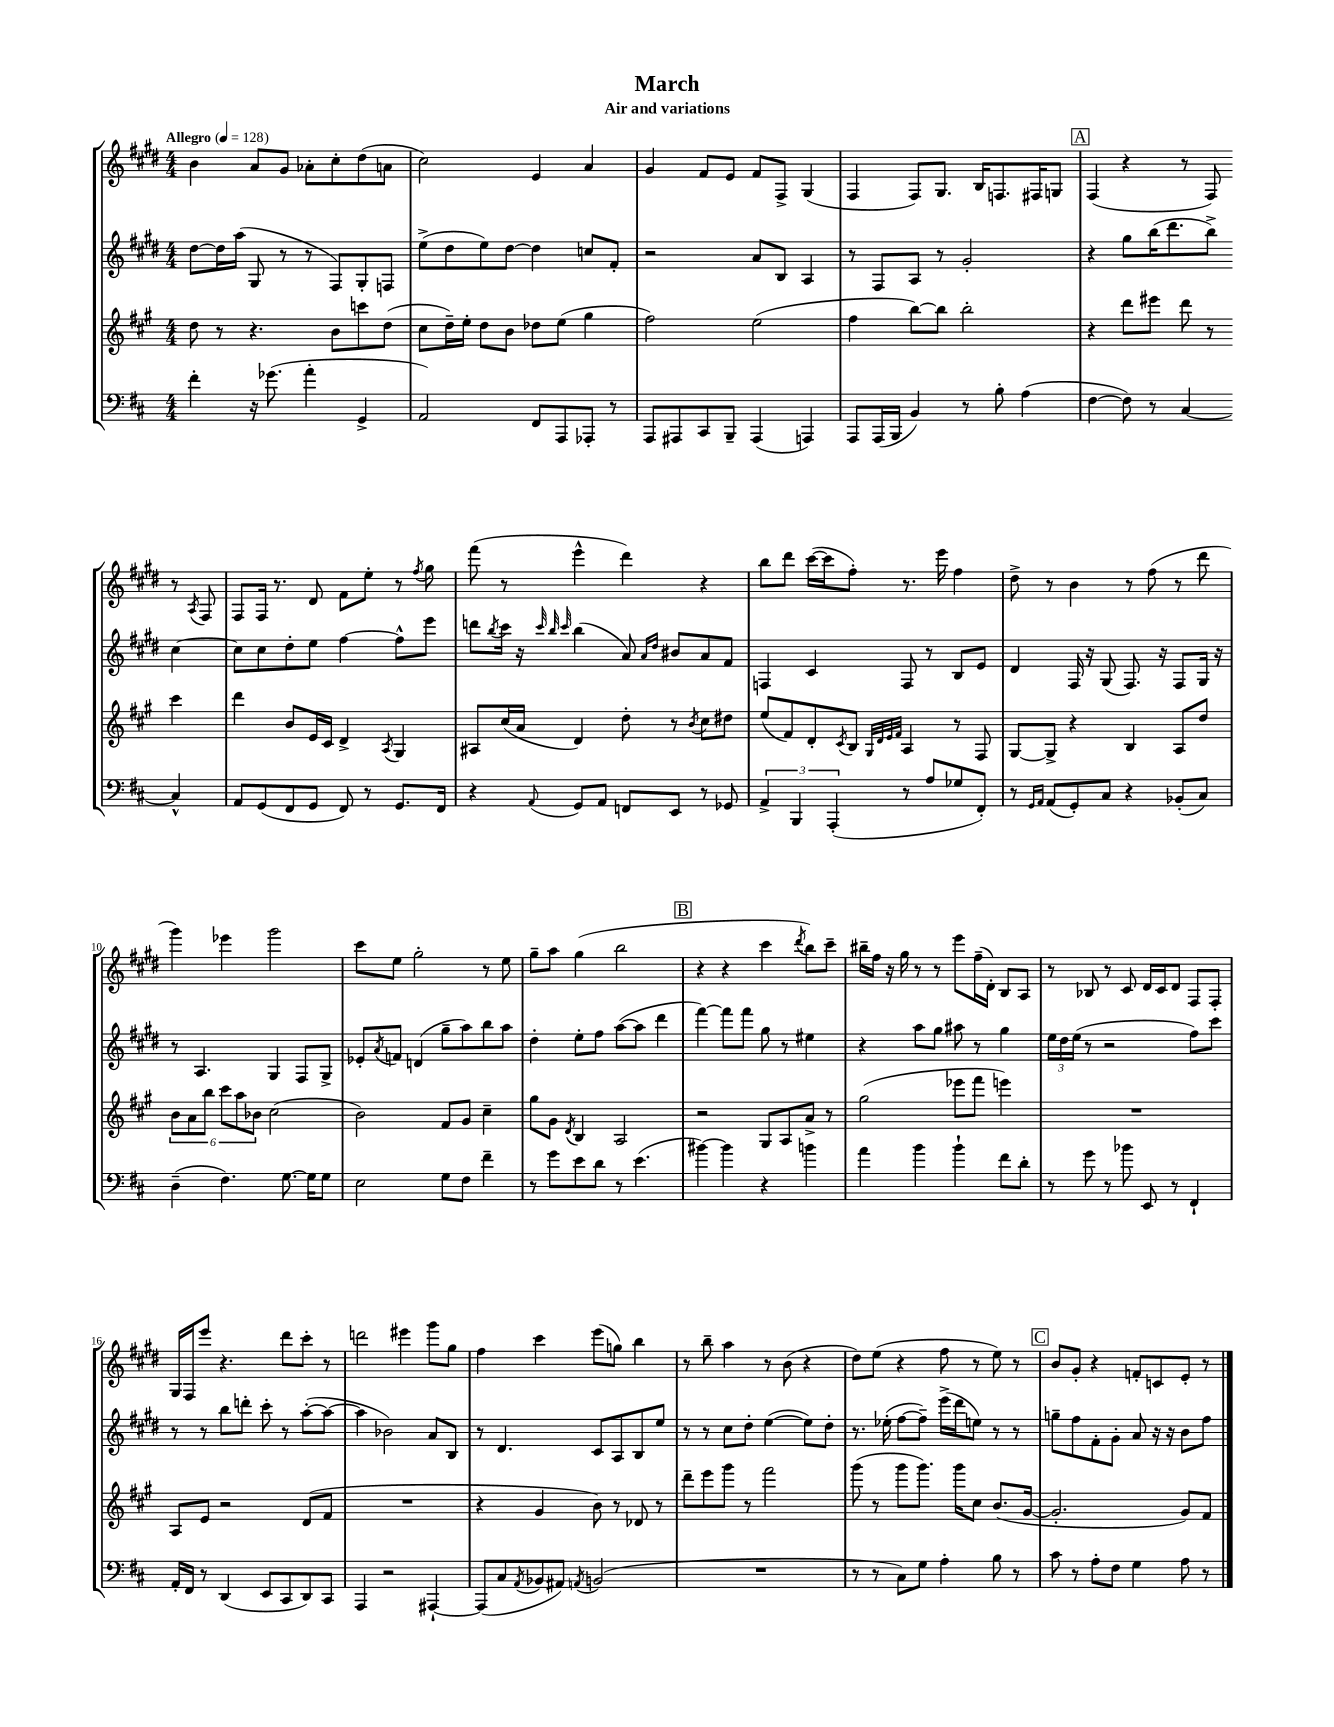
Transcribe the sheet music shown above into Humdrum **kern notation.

**kern	**kern	**kern	**kern
*part4	*part3	*part2	*part1
*staff4	*staff3	*staff2	*staff1
*clefF4	*clefG2	*clefG2	*clefG2
*k[f#c#]	*k[f#c#g#]	*k[f#c#g#d#]	*k[f#c#g#d#]
*M4/4	*M4/4	*M4/4	*M4/4
*MM128	*MM128	*MM128	*MM128
=1	=1	=1	=1
!	!	!	!LO:TX:a:B:t=Allegro
4f#'\	8dd\	[8dd#\L	4b\
.	8r	16dd#\L]	.
.	.	(16aa\JJ	.
16r	4.r	8G#/	8a/L
(8.g-X\	.	.	.
.	.	8r	8g#/J
4a'\	.	8r	8a-X'\L
.	8b\L	8F#/L)	8cc#'\
4GG^/	8cccn\	8G#'/	(8dd#\
.	(8dd\J	8Fn/J	8an\J
=2	=2	=2	=2
2AA/)	8cc#\L	(8ee^\L	2cc#\)
.	16dd~\L)	8dd#\	.
.	16ee'\JJ	.	.
.	8dd\L	8ee\)	.
.	8b\J	[8dd#\J	.
8FF#/L	8dd-X\L	4dd#\]	4e/
8AAA/	(8ee\J	.	.
8AAA-X'/J	4gg#\	8ccn/L	4a/
8r	.	8f#'/J	.
=3	=3	=3	=3
8AAA/L	2ff#\)	2r	4g#/
8AAA#X/	.	.	.
8CC#/	.	.	8f#/L
8BBB~/J	.	.	8e/J
(4AAA#/	(2ee\	8a/L	8f#/L
.	.	8B/J	8F#^/J
4AAAn/)	.	4A/	(4G#/
=4	=4	=4	=4
8AAA/L	4ff#\	8r	4F#/
(16AAA/L	.	8F#/L	.
16BBB/JJ	.	.	.
4BB/)	[8bb\L)	8A/J	8F#/L)
.	8bb\J]	8r	8.G#/J
8r	2bb'\	2g#'/	.
.	.	.	16B/KL
8B'\	.	.	8.Fn/
(4A\	.	.	.
.	.	.	16F#X/K
.	.	.	8Gn/J
!!LO:REH:place=s1:t=A
=5	=5	=5	=5
[4F#\	4r	4r	(4F#/
8F#\])	8ddd\L	8gg#\L	4r
8r	8eee#X\J	(16bb\K	.
.	.	8.ddd#\	.
[4C#/	8ddd\	.	8r
.	8r	8bb^\J)	8F#/)
4C#^^/]	4ccc#\	[4cc#\	8r
.	.	.	8qA/
.	.	.	8F#/
!!LO:LB:g=z
=6	=6	=6	=6
8AA/L	4ddd\	8cc#\L]	8F#/L
(8GG/	.	8cc#\	16F#/Jk
.	.	.	8.r
8FF#/	8b/L	8dd#'\	.
8GG/J	16e/L	8ee\J	8d#/
.	16c#/JJ	.	.
8FF#/)	4d^/	[4ff#\	8f#\L
8r	.	.	8ee'\J
.	8qA/	.	.
8.GG/L	4G#/	8ff#^^\L]	8r
.	.	.	8qff#/
.	.	8eee\J	8gg#\
16FF#/Jk	.	.	.
=7	=7	=7	=7
4r	8A#X/L	8dddn\L	(8fff#\
.	.	8qbb/	.
.	(16cc#/L	16ccc#\Jk	8r
.	16a/JJ	16r	.
.	.	32qqccc#/	.
.	.	32qqbb/	.
8qqAA/	.	32qqccc#/	.
8GG/L	4d/)	(4bb\	4eee^^\
8AA/J	.	.	.
8FFn/L	8dd'\	8a/)	4ddd#\)
.	.	16qqa/LL	.
.	.	16qqdd#/JJ	.
8EE/J	8r	8b#X/L	.
.	8qb/	.	.
8r	8cc#\L	8a/	4r
8GG-X/	8dd#X\J	8f#/J	.
=8	=8	=8	=8
6AA^/	(8ee/L	4Fn/	8bb\L
.	8f#/)	.	8ddd#\J
6BBB/	.	.	.
.	8d'/	4c#/	([16ccc#\LL
.	.	.	16ccc#\J]
(6AAA'/	.	.	.
.	8qc#/	.	.
.	8B/J	.	8ff#'\J)
.	32qqG#/LLL	.	.
.	32qqd/	.	.
.	32qqe/	.	.
.	32qqf#/JJJ	.	.
8r	4A/	8F/	8.r
8A/L	.	8r	.
.	.	.	16eee\
8G-X/	8r	8B/L	4ff#\
8FF#'/J)	8F#/	8e/J	.
=9	=9	=9	=9
8r	[8G#/L	4d#/	8dd#^\
16qqGG/LL	.	.	.
16qqAA/JJ	.	.	.
(8AA/L	8G#^/J]	.	8r
8GG'/)	4r	16F#/	4b\
.	.	16r	.
8C#/J	.	(8G#/	.
4r	4B/	8.F#/)	8r
.	.	.	(8ff#\
.	.	16r	.
(8BB-X'/L	8A/L	8F#/L	8r
8C#/J)	8dd/J	16G#/Jk	8ddd#\
.	.	16r	.
!!LO:LB:g=z
=10	=10	=10	=10
(4D~\	12b\L	8r	4ggg#\)
.	12a\	.	.
.	.	4.A/	.
.	12bb\J	.	.
4.F#\)	12ccc#\L	.	4eee-X\
.	12aa\	.	.
.	12b-X\J	.	.
.	(2cc#\	4G#/	2ggg#\
[8.G\	.	.	.
.	.	8F#/L	.
16G\KL]	.	.	.
8G\J	.	8G#^/J	.
=11	=11	=11	=11
2E\	2b\)	8e-X'/L	8ccc#\L
.	.	8qa/	.
.	.	8fn/J	8ee\J
.	.	(4dn/	2gg#'\
8G\L	8f#/L	8gg#~\L	.
8F#\J	8g#/J	8aa\)	.
4f#~\	4cc#~\	8bb\	8r
.	.	8aa\J	8ee\
=12	=12	=12	=12
8r	8gg#\L	4dd#'\	8gg#~\L
8g\L	8g#\J	.	8aa\J
.	8qd/	.	.
8e\	4B/	8ee'\L	(4gg#\
8d\J	.	8ff#\J	.
8r	2A/	([8aa\L	2bb\
(4.e\	.	8aa\J]	.
.	.	4ddd#\	.
!!LO:REH:place=s1:t=B
=13	=13	=13	=13
[4b#X\)	2r	[4fff#\)	4r
4b#\]	.	8fff#\L]	4r
.	.	8fff#\J	.
4r	8G#/L	8gg#\	4ccc#\
.	8A/	8r	.
.	.	.	8qddd#/
4bn\	8a^/J	4ee#X\	8bb\L)
.	8r	.	8ccc#~\J
=14	=14	=14	=14
4a\	(2gg#\	4r	16bb#X~\LL
.	.	.	16ff#\JJ
.	.	.	16r
.	.	.	16gg#\
4b\	.	8aa\L	8r
.	.	8gg#\J	8r
4b`\	8eee-X\L	8aa#X\	8eee\L
.	8fff#\J	8r	(16ff#~\L
.	.	.	16d#'\JJ)
8f#\L	4eeen\)	4gg#\	8B/L
8d'\J	.	.	8A/J
=15	=15	=15	=15
8r	1r	24ee\LL	8r
.	.	24dd#\	.
.	.	(24ee\JJ	.
8g\	.	8r	8B-X/
8r	.	2r	8r
8b-X\	.	.	8c#/
8EE/	.	.	16d#/LL
.	.	.	16c#/J
8r	.	.	8d#/J
4FF#`/	.	8ff#\L)	8F#/L
.	.	8ccc#\J	8F#'/J
!!LO:LB:g=z
=16	=16	=16	=16
16AA'/LL	8A/L	8r	16G#/LL
16FF#/JJ	.	.	16F#/J
8r	8e/J	8r	8eee/J
(4DD/	2r	8bb\L	4.r
.	.	8dddn'\J	.
8EE/L	.	8ccc#'\	.
8CC#/	.	8r	8ddd#\L
8DD/)	(8d/L	([8aa'\L	8ccc#'\J
8CC#/J	8f#/J	8aa\J_	8r
=17	=17	=17	=17
4AAA/	1r	4aa\]	2dddn\
2r	.	2b-X\)	.
.	.	.	4eee#X\
[4AAA#X`/	.	8a/L	8ggg#\L
.	.	8B/J	8gg#\J
=18	=18	=18	=18
(8AAA#/L]	4r	8r	4ff#\
8C#/	.	4.d#/	.
8qAA/	.	.	.
8BB-X/	4g#/	.	4ccc#\
8AA#X/J)	.	.	.
8qAAn/	.	.	.
(2BBn/	8b\)	8c#/L	(8eee\L
.	8r	8A/	8ggn\J)
.	8d-X/	8B/	4bb\
.	8r	8ee/J	.
=19	=19	=19	=19
1r	8ddd~\L	8r	8r
.	8eee\	8r	8bb~\
.	8ggg#\J	8cc#\L	4aa\
.	8r	8dd#'\J	.
.	2fff#\	([4ee\	8r
.	.	.	(8b\
.	.	8ee\L])	4r
.	.	8dd#'\J	.
=20	=20	=20	=20
8r	(8ggg#\	8.r	8dd#\L)
8r	8r	.	(8ee\J
.	.	(16ee-X'\	.
8C#\L)	8ggg#\L	[8ff#\L	4r
8G\J	8.ggg#\J)	8ff#~\J])	.
4A'\	.	(16eee^\LL	8ff#\
.	16ggg#\KL	16ddd#\J	.
.	8cc#\J	8een\J)	8r
8B\	(8.b/L	8r	8ee\)
8r	.	8r	8r
.	[16g#/Jk	.	.
!!LO:REH:place=s1:t=C
=21	=21	=21	=21
8c#\	2.g#'/]	8ggn~\L	8b/L
8r	.	8ff#\	8g#'/J
8A'\L	.	8f#'\	4r
8F#\J	.	8g#'\J	.
4G\	.	8a/	8fn'/L
.	.	16r	8cn/
.	.	16r	.
8A\	8g#/L)	8b\L	8e'/J
8r	8f#/J	8ff#\J	8r
==	==	==	==
*-	*-	*-	*-
